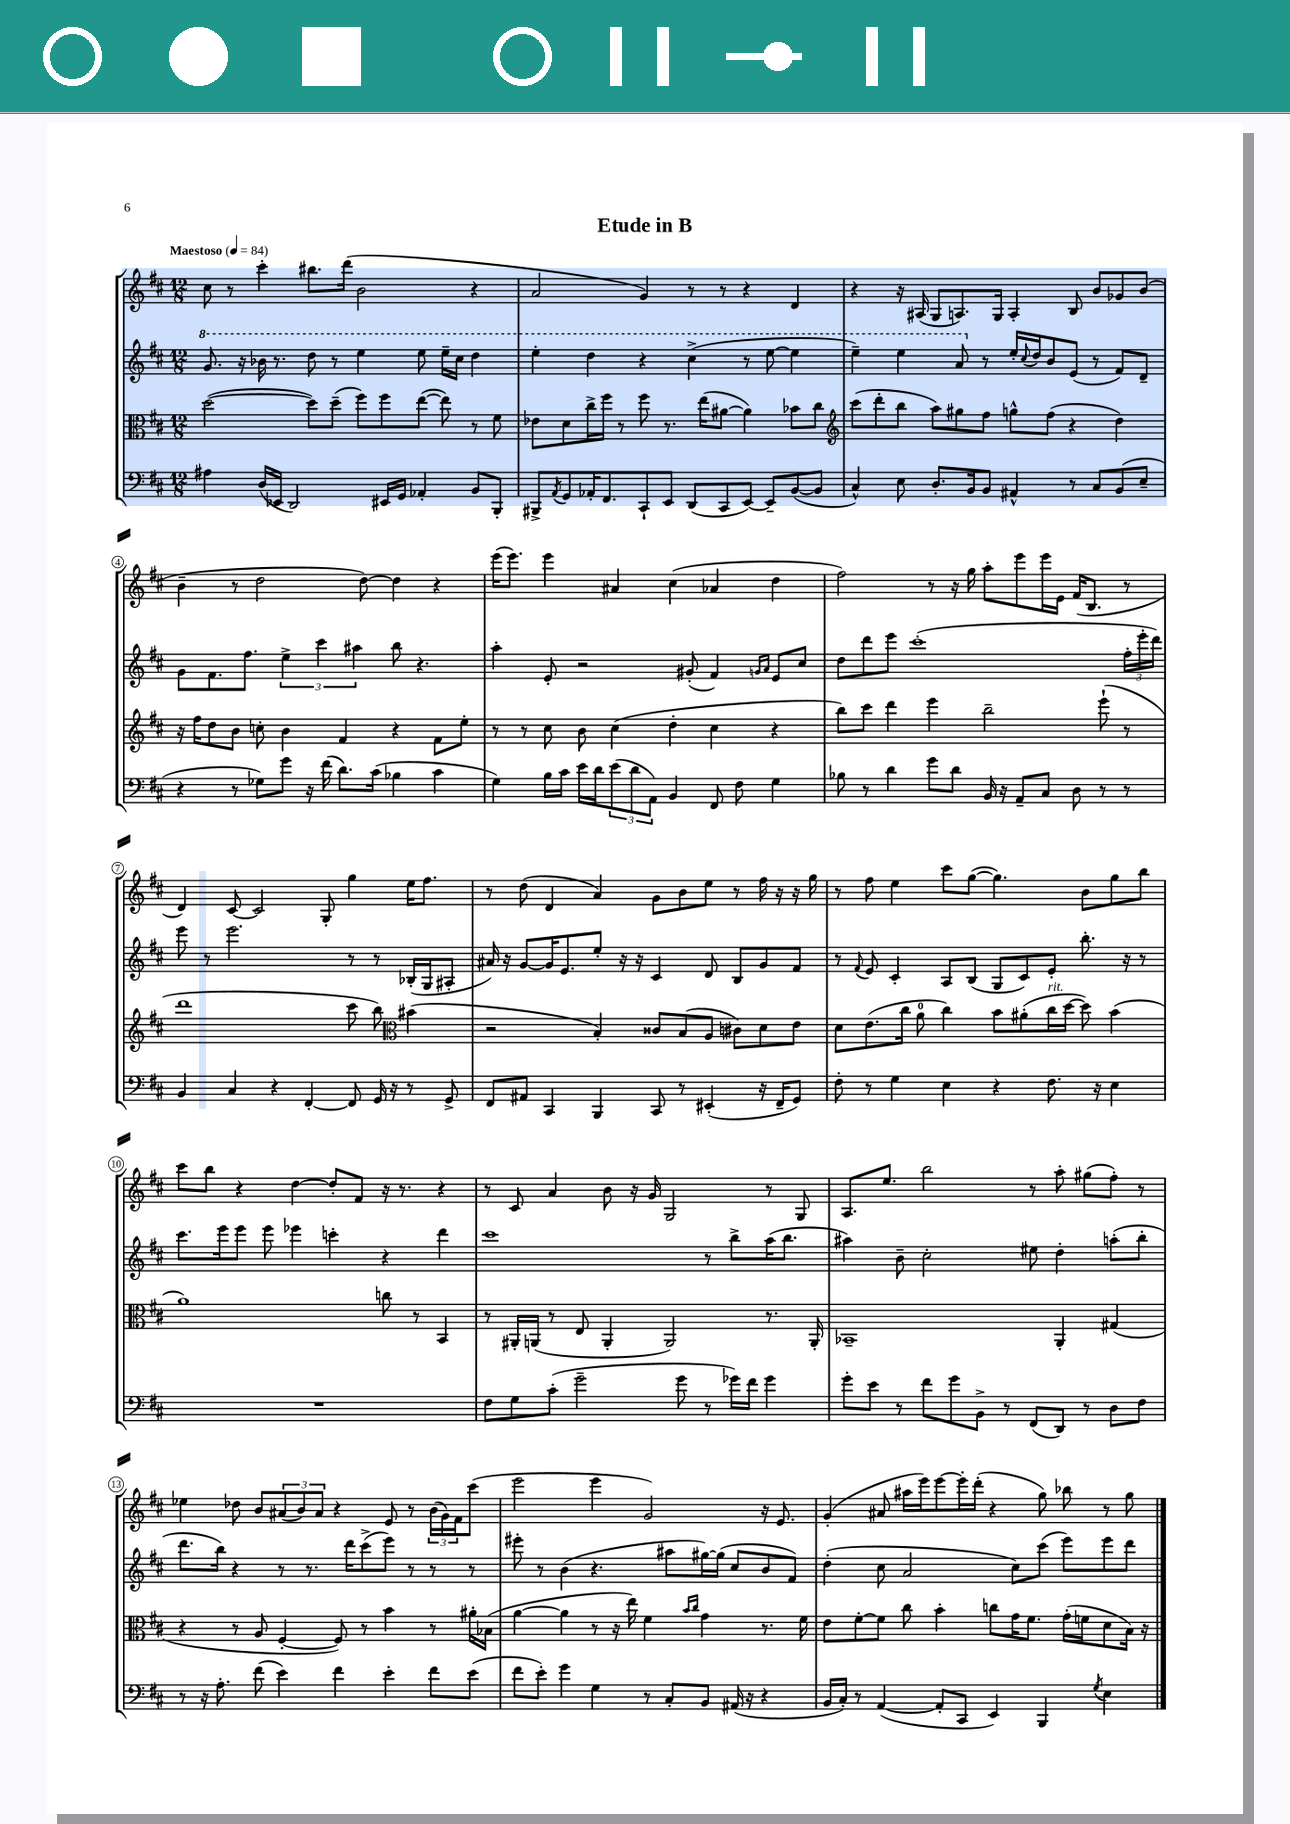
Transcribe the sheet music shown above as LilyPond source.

\header { title = "Etude in B" }
<<
\new StaffGroup <<
\new Staff = "s0" {
    \clef treble \key d \major \numericTimeSignature \time 12/8 \tempo "Maestoso" 4 = 84
    cis''8 r8 cis'''4-. bis''8. d'''16( b'2 r4 |
    a'2 g'4) r8 r8 r4 d'4 |
    r4 r16 ais16( g8 a8.) g16 a4-. b8 b'8 ges'8 b'8( |
    b'4-- r8 d''2 d''8~) d''4 r4 |
    e'''16( e'''8.) e'''4 ais'4 cis''4( aes'4 d''4 |
    fis''2) r8 r16 g''16 a''8-. e'''8 e'''16 e'16 fis'16( b8. r8 |
    d'4) cis'8~ cis'2 g8-. g''4 e''16 fis''8. |
    r8 d''8( d'4 a'4) g'8 b'8 e''8 r8 fis''16 r16 r16 g''16 |
    r8 fis''8 e''4 cis'''8 g''8~( g''4.) b'8 g''8 b''8 |
    cis'''8 b''8 r4 d''4~ d''8-. fis'8 r16 r8. r4 |
    r8 cis'8 a'4 b'8 r16 g'16 g2 r8 g8 |
    a8. e''8. b''2 r8 a''8-. gis''8( fis''8-.) r8 |
    ees''4 des''8 b'8 \tuplet 3/2 { ais'8( b'8) ais'8 } r4 e'8 r8 \tuplet 3/2 { b'16( g'16) fis'16 } cis'''8( |
    e'''2 e'''4 g'2) r16 e'8. |
    g'4-.( ais'8 ais''16 e'''16) e'''8~ e'''16-. d'''16-.( r4 g''8) bes''8 r8 g''8 \bar "|." |
}
\new Staff = "s1" {
    \clef treble \key d \major \numericTimeSignature \time 12/8
    \ottava #1 g''8. r16 bes''16 r8. d'''8 r8 e'''4 e'''8 e'''16-- cis'''16 d'''4 |
    e'''4-. d'''4 r4 cis'''4->( r8 e'''8~ e'''4 |
    e'''4--) e'''4 a''8 \ottava #0 r8 e''16-. \appoggiatura { cis''8 } d''16 b'8 e'8( r8 fis'8) d'8-- |
    g'8 fis'8. fis''8. \tuplet 3/2 { e''4-> cis'''4 ais''4 } b''8 r4. |
    a''4-. e'8-. r2 gis'8-.( fis'4) \grace { g'16 a'16 } e'8 cis''8 |
    d''8 d'''8 e'''8 cis'''1-.( \tuplet 3/2 { fis''16-. e'''16-. d'''16) } |
    e'''8 r8 e'''2. r8 r8 bes16-.( g16 ais8-. |
    ais'16) r16 g'8~ g'16 e'8. e''8-. r16 r16 cis'4 d'8 b8 g'8 fis'8 |
    r8 \appoggiatura { fis'8 } e'8 cis'4-. a8 b8( g8 cis'8) e'8-. b''8.-. r16 r8 |
    cis'''8. e'''16 e'''8 e'''8 ees'''4 c'''4-. r4 d'''4 |
    cis'''1 r8 b''8-> a''16( b''8. |
    ais''4) b'8-- cis''2-. eis''8 d''4-. a''8-.( b''8-. |
    d'''8. b''16) r4 r8 r8. d'''16 cis'''8->( e'''8) r8 r8 r8 |
    eis'''8-. r8 b'4( r4. ais''8 gis''16~) gis''16( cis''8 b'8 fis'8) |
    d''4-.( cis''8 a'2 cis''8) cis'''8( e'''8) e'''8 d'''8 \bar "|." |
}
\new Staff = "s2" {
    \clef alto \key d \major \numericTimeSignature \time 12/8
    d''2~( d''8) d''8--( fis''8) fis''8 e''8~( e''8) r8 fis'8 |
    ees'8 d'8 cis''16-> fis''16 r8 fis''8 r8. e''16( ais'8~ ais'4) bes'8 cis''8 |
    \clef treble cis'''8( d'''8-. b''8 a''8) gis''8 fis''8 g''8-^ fis''8( r4 d''4) |
    r16 fis''16 d''8 b'8 c''8-. b'4 fis'4 r4 fis'8 e''8-. |
    r8 r8 cis''8 b'8 cis''4( d''4-. cis''4 r4 |
    b''8) cis'''8 d'''4 e'''4 b''2-- e'''8-!( r8 |
    d'''1 cis'''8 b''8) \clef alto bis'4( |
    r2 b4-.) cisis'8 b8( a8 cis'8) d'8 e'8 |
    d'8 e'8.( cis''16 a'8-0 cis''4) b'8 ais'8-.( cis''16^\markup { \italic "rit." } d''16~ d''8) b'4( |
    a'1) c''8 r8 b,4 |
    r8 ais,16-. a,16( r8 e8 a,4-. a,2) r8. a,16-. |
    bes,1-- a,4-. gis4( |
    r4 r8 a8 fis4~-. fis8) r8 b'4 r8 ais'16-. bes16( |
    a'4~ a'4 r8 r16 e''16) fis'4 \grace { b'16 cis''16 } g'4 r8. fis'16 |
    e'8 fis'8~-. fis'8 cis''8 b'4-. c''8 g'16 fis'8. g'16-.( f'16 d'8 b16) r16 \bar "|." |
}
\new Staff = "s3" {
    \clef bass \key d \major \numericTimeSignature \time 12/8
    ais4 d16( ees,16 d,2) eis,16 g,16 aes,4-. b,8 b,,8-. |
    bis,,8-> \acciaccatura { a,8 } g,8 aes,16-. fis,8. cis,8-! e,8 d,8( cis,8 e,8~) e,8-- b,8~( b,8 |
    cis4-^) e8 d8.-. b,16 b,8 ais,4-^ r8 cis8 b,8( e8-- |
    r4 r8 ges8) g'8 r16 fis'16( d'8.) cis'16( bes4 cis'4 |
    g4) b16 cis'16 e'16 d'16 \tuplet 3/2 { e'8( d'8 a,8) } b,4 fis,8 fis8 g4 |
    bes8 r8 d'4 g'8 d'8 b,16 r16 a,8-- cis8 d8 r8 r8 |
    b,4 cis4 r4 fis,4~-. fis,8 g,16 r16 r8 g,8-> |
    fis,8 ais,8 cis,4 b,,4 cis,8 r8 eis,4-.( r16 fis,16-- g,8) |
    fis8-. r8 g4 e4 r4 fis8. r16 e4 |
    R1. |
    fis8 g8 cis'8-.( g'2-- g'8 r8 ges'16) fis'16 ges'4 |
    g'8-. e'8 r8 fis'8 g'8 b,8-> r8 fis,8( d,8) r8 d8 fis8 |
    r8 r16 a8.-. fis'8( e'4) fis'4 e'4-. fis'8 e'8( |
    fis'8 e'8-.) g'4 g4 r8 cis8-. b,8 ais,16( r16 r4 |
    b,16 cis16-.) r8 a,4~( a,8-. cis,8 e,4) b,,4 \acciaccatura { g8 } e4 \bar "|." |
}
>>
>>
